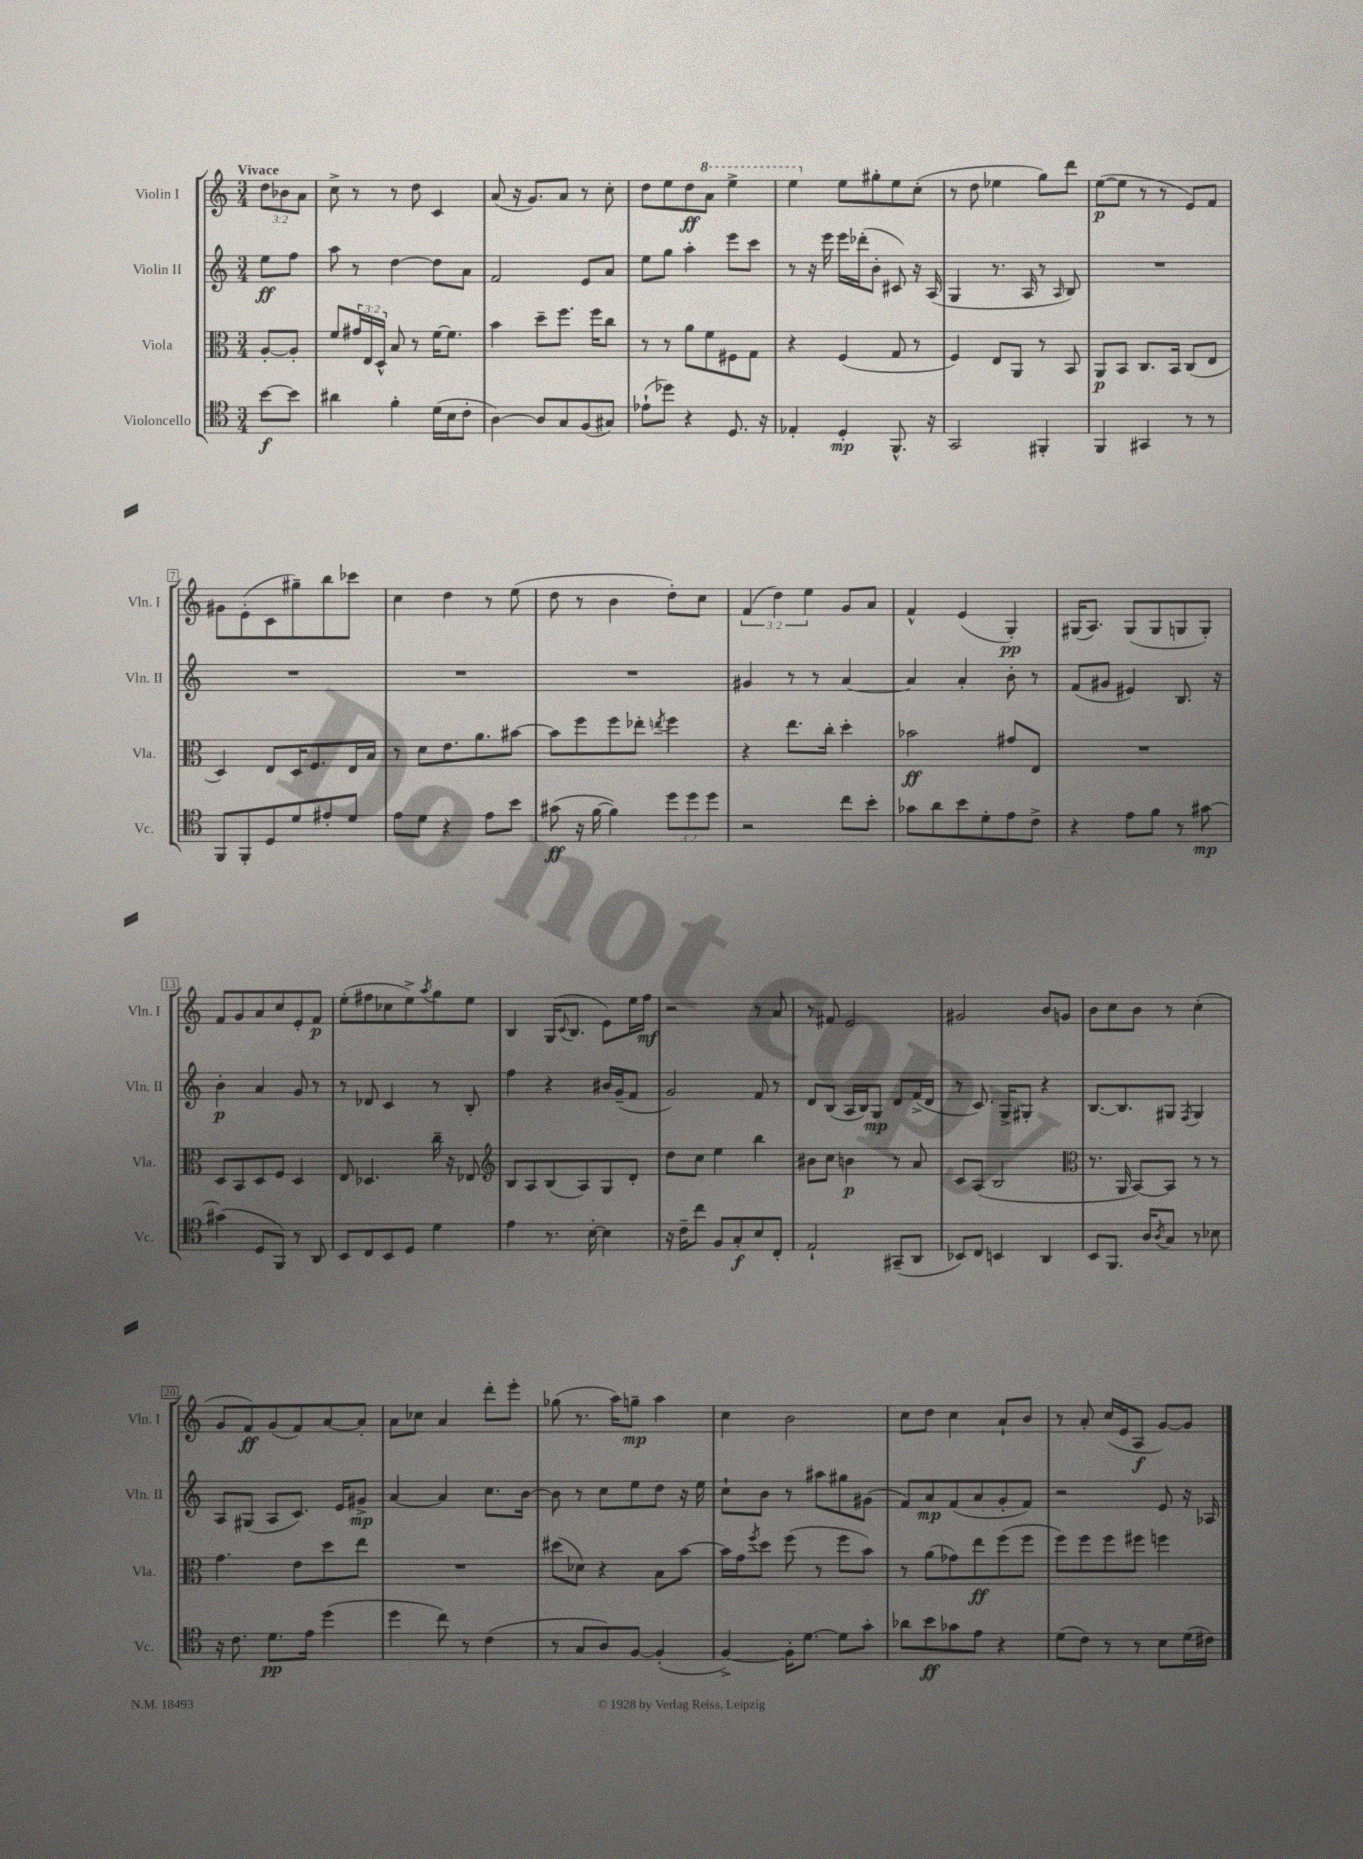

**kern	**dynam	**kern	**dynam	**kern	**dynam	**kern	**dynam
*part4	*part4	*part3	*part3	*part2	*part2	*part1	*part1
*staff4	*staff4	*staff3	*staff3	*staff2	*staff2	*staff1	*staff1
*I"Violoncello	*	*I"Viola	*	*I"Violin II	*	*I"Violin I	*
*I'Vc.	*	*I'Vla.	*	*I'Vln. II	*	*I'Vln. I	*
*clefC4	*	*clefC3	*	*clefG2	*	*clefG2	*
*k[]	*	*k[]	*	*k[]	*	*k[]	*
*M3/4	*	*M3/4	*	*M3/4	*	*M3/4	*
=	=	=	=	=	=	=	=
!	!	!	!	!	!	!LO:TX:a:B:t=Vivace	!
[8b\L	f	[8A'/L	.	8ee\L	ff	12dd\L	.
.	.	.	.	.	.	12b-X\	.
8b\J]	.	8A'/J]	.	8ff\J	.	.	.
.	.	.	.	.	.	12a\J	.
=1	=1	=1	=1	=1	=1	=1	=1
4a#X\	.	8f/L	.	8aa\	.	8cc^\	.
.	.	24g#X/L	.	8r	.	8r	.
.	.	24E/	.	.	.	.	.
.	.	24D^^/JJ	.	.	.	.	.
4f'\	.	8B/	.	[4dd\	.	8r	.
.	.	8r	.	.	.	8dd\	.
(16d\LL	.	[16f\KL	.	8dd\L]	.	4c/	.
16B\J	.	8.f\J]	.	.	.	.	.
8c'\J	.	.	.	8a\J	.	.	.
=2	=2	=2	=2	=2	=2	=2	=2
[4A\)	.	4b\	.	2f/	.	(8a/	.
.	.	.	.	.	.	16r	.
.	.	.	.	.	.	8.g/L)	.
8A/L]	.	8dd~\L	.	.	.	.	.
8G/	.	8.ff\J	.	.	.	8a/J	.
(8F/	.	.	.	8e/L	.	8r	.
.	.	16ff\KL	.	.	.	.	.
8G#X/J)	.	8cc\J	.	8a/J	.	8cc'\	.
=3	=3	=3	=3	=3	=3	=3	=3
(8e-X`\L	.	8r	.	8ee\L	.	8dd\L	.
8dd-X\J)	.	8r	.	8gg\J	.	8ee\	.
4r	.	8a\L	.	4aa'\	.	8dd\	ff
*	*	*	*	*	*	*8va	*
.	.	8f\	.	.	.	8aa\J	.
8.D/	.	8F#X\	.	8eee\L	.	4eee^\	.
.	.	8G\J	.	8ccc\J	.	.	.
16r	.	.	.	.	.	.	.
=4	=4	=4	=4	=4	=4	=4	=4
4E-X'/	.	4r	.	8r	.	4eee\	.
.	.	.	.	16r	.	.	.
.	.	.	.	16eee\	.	.	.
*	*	*	*	*	*	*X8va	*
4D'/	mp	(4F/	.	16eee\LL	.	8ee\L	.
.	.	.	.	(16ddd-X'\J	.	.	.
.	.	.	.	8b'\J	.	8gg#X'\	.
8.FF^^/	.	8G/	.	8c#X/)	.	8ee\	.
.	.	8r	.	16r	.	(8cc'\J	.
16r	.	.	.	(16A/	.	.	.
=5	=5	=5	=5	=5	=5	=5	=5
2GG/	.	4F/)	.	4G/	.	8r	.
.	.	.	.	.	.	8dd\	.
.	.	8E/L	.	8.r	.	4ee-X\	.
.	.	8AA/J	.	.	.	.	.
.	.	.	.	16A/	.	.	.
4FF#X'/	.	8r	.	8r	.	8gg\L)	.
.	.	.	.	16qqA/	.	.	.
.	.	8BB/	.	8B/)	.	8ddd\J	.
=6	=6	=6	=6	=6	=6	=6	=6
4FF/	.	8AA/L	p	2.r	.	([8ee\L	p
.	.	8BB/J	.	.	.	8ee\J]	.
4GG#X/	.	8.C/L	.	.	.	8r	.
.	.	.	.	.	.	8r	.
.	.	16BB/Jk	.	.	.	.	.
8r	.	(8C/L	.	.	.	8e/L)	.
8r	.	8E/J	.	.	.	8f/J	.
!!LO:LB:g=z
=7	=7	=7	=7	=7	=7	=7	=7
8FF/L	.	4D/)	.	2.r	.	8g#X\L	.
8FF'/	.	.	.	.	.	(8e'\	.
8D/	.	8E/L	.	.	.	8c\	.
8d/	.	16D/K	.	.	.	8gg#X~\)	.
.	.	8.F/	.	.	.	.	.
8e#X'/	.	.	.	.	.	8bb\	.
8d/J	.	16E/L	.	.	.	8ccc-X\J	.
.	.	16B/JJ	.	.	.	.	.
=8	=8	=8	=8	=8	=8	=8	=8
8e\L	.	8r	.	2.r	.	4cc\	.
8d\J	.	8d\L	.	.	.	.	.
4r	.	8.e\	.	.	.	4dd\	.
.	.	8.a\	.	.	.	.	.
8e\L	.	.	.	.	.	8r	.
8b\J	.	[8b#X\J	.	.	.	(8ee\	.
=9	=9	=9	=9	=9	=9	=9	=9
(8g#X\	ff	8b#\L]	.	2.r	.	8dd\	.
16r	.	8ff\	.	.	.	8r	.
[16f\	.	.	.	.	.	.	.
4f\])	.	8ff\	.	.	.	4b\	.
.	.	8ee-X'\J	.	.	.	.	.
.	.	8qeen/	.	.	.	.	.
12dd\L	.	4ff\	.	.	.	8dd'\L)	.
12dd\	.	.	.	.	.	.	.
.	.	.	.	.	.	8cc\J	.
12dd\J	.	.	.	.	.	.	.
=10	=10	=10	=10	=10	=10	=10	=10
2r	.	4r	.	4g#X/	.	(6f/	.
.	.	.	.	.	.	6dd\)	.
.	.	8.ee\L	.	8r	.	.	.
.	.	.	.	.	.	6ee\	.
.	.	.	.	8r	.	.	.
.	.	16cc'\Jk	.	.	.	.	.
8cc\L	.	4dd'\	.	[4a/	.	8g/L	.
8b'\J	.	.	.	.	.	8a/J	.
=11	=11	=11	=11	=11	=11	=11	=11
8g-X\L	.	2b-X\	ff	4a/]	.	4f^^/	.
8a\	.	.	.	.	.	.	.
8b\	.	.	.	4a'/	.	(4e/	.
8d'\	.	.	.	.	.	.	.
8e\	.	8g#X/L	.	8b'\	.	4G'/)	pp
8c^\J	.	8E/J	.	8r	.	.	.
=12	=12	=12	=12	=12	=12	=12	=12
4r	.	2.r	.	(8f/L	.	(16G#X/KL	.
.	.	.	.	.	.	8.A/J)	.
.	.	.	.	8g#X/J	.	.	.
8e\L	.	.	.	4e#X/)	.	(8G#/L	.
8f\J	.	.	.	.	.	8G#/	.
8r	.	.	.	8.B/	.	8Gn/	.
[8g#X\	mp	.	.	.	.	8G'/J)	.
.	.	.	.	16r	.	.	.
!!LO:LB:g=z
=13	=13	=13	=13	=13	=13	=13	=13
(4g#X\]	.	8D/L	.	4b'\	p	8f/L	.
.	.	8BB/	.	.	.	8g/	.
8D/L	.	8D/	.	4a/	.	8a/	.
8FF/J)	.	8F/J	.	.	.	8cc/	.
8r	.	4D/	.	8g/	.	8e'/	.
8AA/	.	.	.	8r	.	8f/J	p
=14	=14	=14	=14	=14	=14	=14	=14
8BB/L	.	8E/	.	8r	.	(8ee'\L	.
8C/	.	4.D-X/	.	8d-X/	.	8ff#X\	.
8BB/	.	.	.	4c/	.	8cc-X\	.
8D/J	.	.	.	.	.	8ee^\)	.
.	.	.	.	.	.	8qaa/	.
4d\	.	16cc~\	.	8r	.	8gg\	.
.	.	16r	.	.	.	.	.
.	.	8E-X/	.	8B'/	.	8ee\J	.
=15	=15	=15	=15	=15	=15	=15	=15
*	*	*clefG2	*	*	*	*	*
4e\	.	8B/L	.	4ff\	.	4B/	.
.	.	8A/	.	.	.	.	.
8.r	.	(8B/	.	4r	.	(16G/KL	.
.	.	.	.	.	.	8qqc/	.
.	.	.	.	.	.	8.B/J	.
.	.	8A/)	.	.	.	.	.
[16B'\	.	.	.	.	.	.	.
4B\]	.	8G/	.	16b#X/LL	.	8e\L)	.
.	.	.	.	(16g~/J	.	.	.
.	.	8d'/J	.	8f/J	.	16ee\L	.
.	.	.	.	.	.	16ff\JJ	mf
=16	=16	=16	=16	=16	=16	=16	=16
16r	.	8dd\L	.	2g/)	.	2r	.
16c~\KL	.	.	.	.	.	.	.
8cc\J	.	8cc\J	.	.	.	.	.
8F/L	.	4ee\	.	.	.	.	.
8G'/	f	.	.	.	.	.	.
8B/	.	4bb\	.	8f/	.	8r	.
8C'/J	.	.	.	8r	.	8a/	.
=17	=17	=17	=17	=17	=17	=17	=17
2E`/	.	8b#X\L	.	8d/L	.	8r	.
.	.	8cc\J	.	(8B/J	.	8f#X/	.
.	.	4bn\	p	16A/LL	.	2e/	.
.	.	.	.	16B/J)	.	.	.
.	.	.	.	8G/J	mp	.	.
(8GG#X~/L	.	8r	.	8d/L	.	.	.
8AA/J	.	8a/	.	(16f^/L	.	.	.
.	.	.	.	16d/JJ	.	.	.
=18	=18	=18	=18	=18	=18	=18	=18
8BB-X/L)	.	8c/L	.	8r	.	2g#X/	.
8C/J	.	(8A/J	.	8.c/)	.	.	.
4BBn/	.	2B/	.	.	.	.	.
.	.	.	.	16G^/KL	.	.	.
.	.	.	.	8G#X'/J	.	.	.
4AA/	.	.	.	4r	.	8b/L	.
.	.	.	.	.	.	8gn/J	.
=19	=19	=19	=19	=19	=19	=19	=19
*	*	*clefC3	*	*	*	*	*
8BB/L	.	8.r	.	[8.B/L	.	8b\L	.
8.FF/J	.	.	.	.	.	8cc\	.
.	.	16AA/	.	8.B/]	.	.	.
.	.	[8BB/L)	.	.	.	8b\J	.
16A/KL	.	.	.	.	.	.	.
8qA/	.	.	.	.	.	.	.
8G/J	.	8BB/J]	.	8G#X/J	.	8r	.
.	.	.	.	8qF/	.	.	.
8r	.	8r	.	4G#/	.	(4cc'\	.
8B-X\	.	8r	.	.	.	.	.
!!LO:LB:g=z
=20	=20	=20	=20	=20	=20	=20	=20
16r	.	4.g\	.	8A/L	.	8g/L	.
8.c\	.	.	.	.	.	.	.
.	.	.	.	(8G#X/J	.	8f/)	ff
8.d\L	pp	.	.	8A/L	.	(8g/	.
.	.	8e\L	.	8.c/J)	.	8f/)	.
16e\Jk	.	.	.	.	.	.	.
(4dd\	.	8dd\	.	.	.	[8a/	.
.	.	.	.	16e/KL	.	.	.
.	.	8ee\J	.	8g#X^/J	mp	8a'/J]	.
=21	=21	=21	=21	=21	=21	=21	=21
4dd\	.	2.r	.	[4a/	.	8a\L	.
.	.	.	.	.	.	8cc-X\J	.
8cc\)	.	.	.	4a/]	.	4a/	.
8r	.	.	.	.	.	.	.
(4c\	.	.	.	8.cc\L	.	8ddd'\L	.
.	.	.	.	.	.	8eee'\J	.
.	.	.	.	[16b\Jk	.	.	.
=22	=22	=22	=22	=22	=22	=22	=22
8r	.	(8dd#X\L	.	8b\]	.	(8gg-X\	.
8G/L	.	8d-X\J)	.	8r	.	8.r	.
8A/)	.	4r	.	8cc\L	.	.	.
.	.	.	.	.	.	16aa\KL)	.
[8F/J	.	.	.	8ee\	.	8ggn~\J	mp
(4F'/]	.	8B\L	.	8dd\J	.	4aa\	.
.	.	[8b\J	.	16r	.	.	.
.	.	.	.	16ee\	.	.	.
=23	=23	=23	=23	=23	=23	=23	=23
[4F^/)	.	16b\LL]	.	8cc`\L	.	4cc\	.
.	.	16g\J	.	.	.	.	.
.	.	8qff/	.	.	.	.	.
.	.	8dd\J	.	8b\J	.	.	.
16F'\KL]	.	(8ff\	.	8r	.	2b\	.
[8.d\J	.	.	.	.	.	.	.
.	.	8r	.	8aa#X\L	.	.	.
8d\L]	.	8ff\L	.	8gg#X\	.	.	.
8g'\J	.	8b\J)	.	(8g#X\J	.	.	.
=24	=24	=24	=24	=24	=24	=24	=24
8a-X\L	.	8r	.	8f/L)	.	8cc\L	.
8b\	ff	(8a\L	.	8a/	mp	8dd\J	.
8g-X\	.	8g-X\)	.	(8f/	.	4cc\	.
8e\J	.	8ee\	ff	8a/	.	.	.
4r	.	(8ff\	.	8g'/	.	8a`/L	.
.	.	8ff\J	.	8f/J)	.	8b/J	.
=25	=25	=25	=25	=25	=25	=25	=25
(8d\L	.	8ff\L)	.	2r	.	8r	.
8c\J)	.	8ff\	.	.	.	8a'/	.
8r	.	8ff\	.	.	.	(16cc/LL	.
.	.	.	.	.	.	16e/J	.
8r	.	8ff#X\J	.	.	.	8A/J	f
8B\L	.	4ffn\	.	8e/	.	[8g/L)	.
(16d\L	.	.	.	16r	.	8g/J]	.
16c#X\JJ)	.	.	.	16A-X/	.	.	.
==	==	==	==	==	==	==	==
*-	*-	*-	*-	*-	*-	*-	*-
